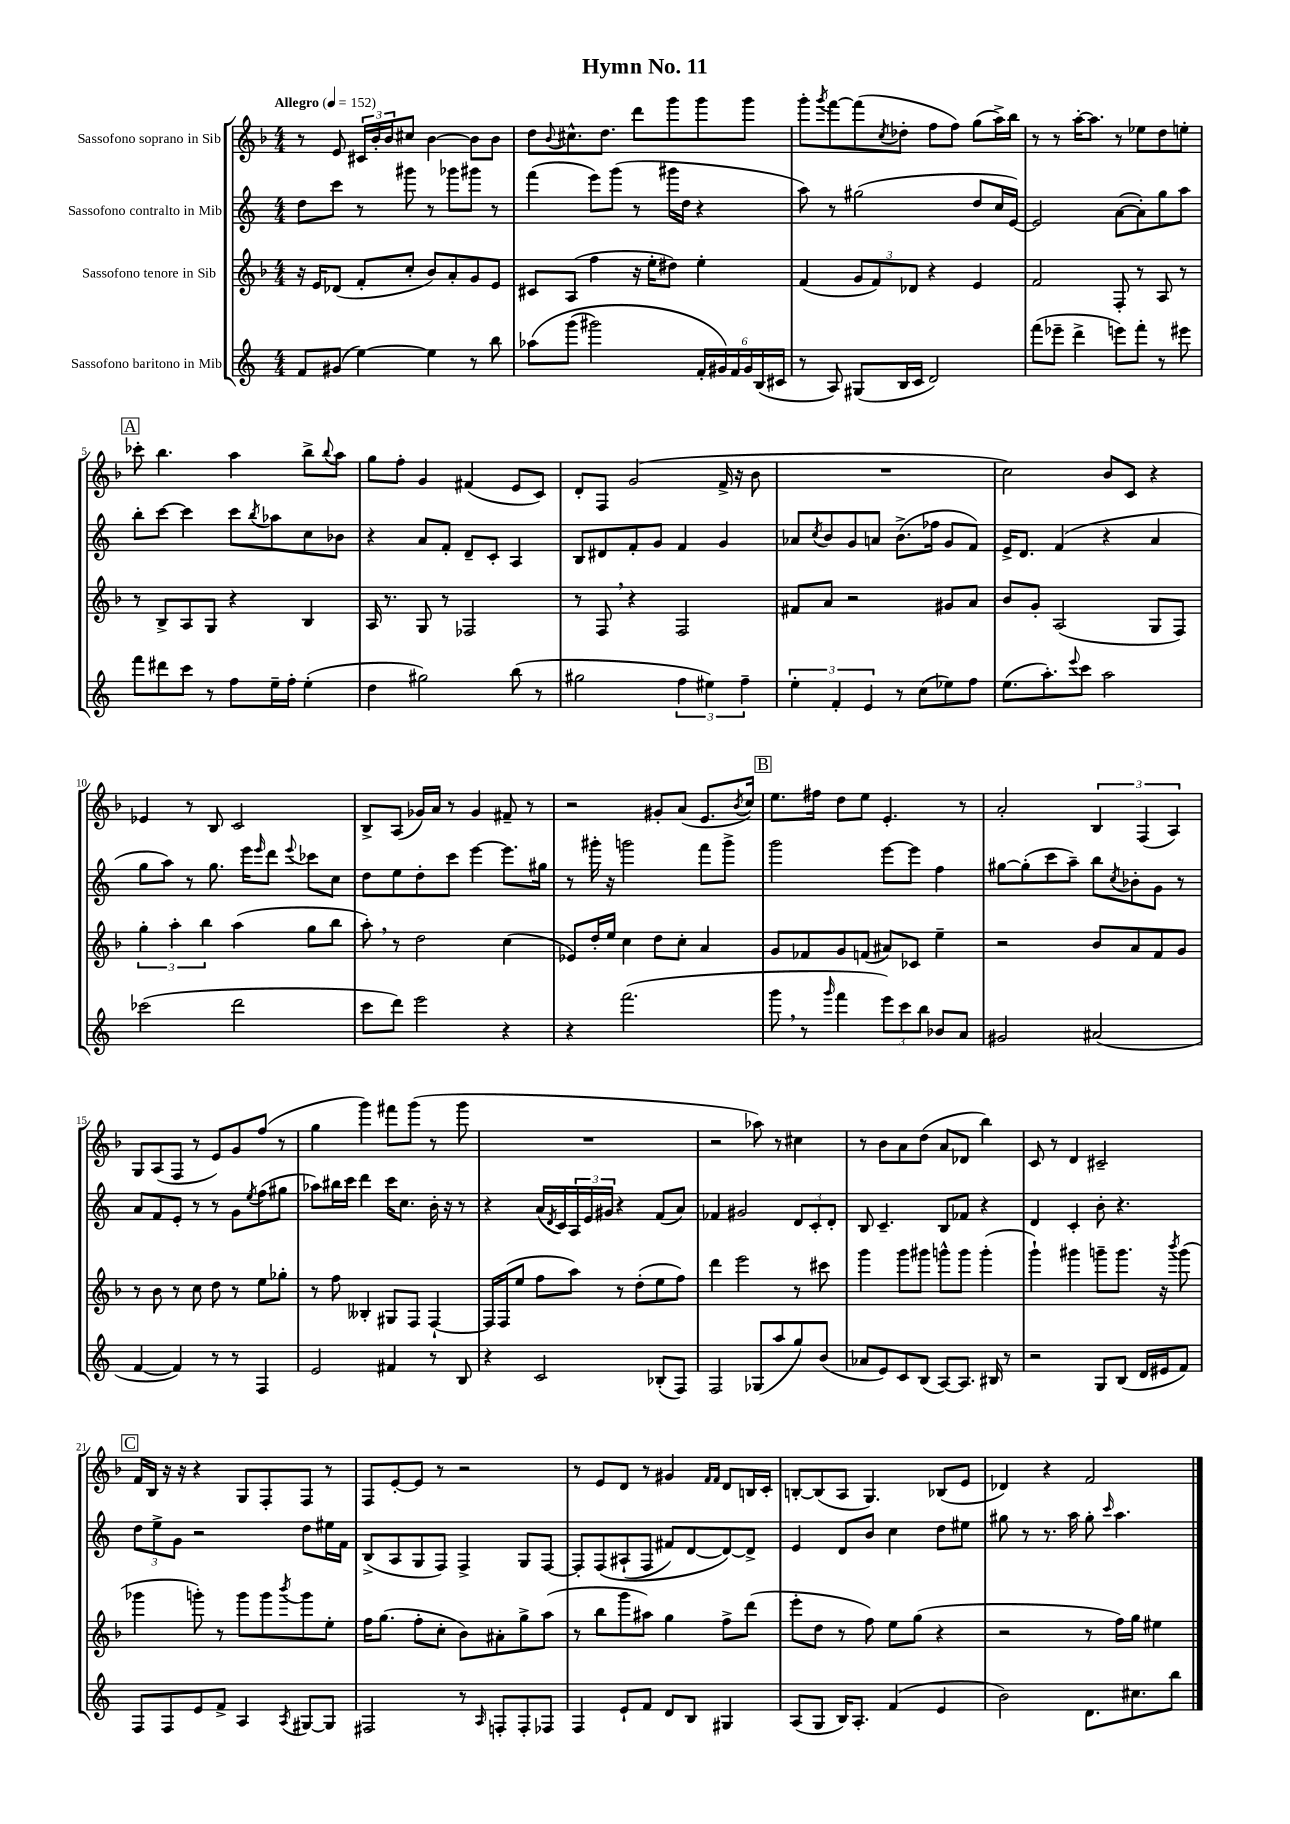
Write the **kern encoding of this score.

**kern	**kern	**kern	**kern
*staff4	*staff3	*staff2	*staff1
*clefG2	*clefG2	*clefG2	*clefG2
*k[]	*k[b-]	*k[]	*k[b-]
*M4/4	*M4/4	*M4/4	*M4/4
*MM152	*MM152	*MM152	*MM152
8f/L	16r	8dd\L	8r
.	16e/LK	.	.
(8g#/J	(8d-/J	8ccc\J	8e/
[4ee\)	8f'/L	8r	24c#/LL
.	.	.	24b-'/
.	.	.	24b-/J
.	8cc'/J	8ggg#\	8cc#/J
4ee\]	8b-/L)	8r	[4b-\
.	8a'/	8ggg-\L	.
8r	8g/	8ggg#\J	8b-\]L
8bb\	8e/J	8r	8b-\J
=	=	=	=
&(8aa-\L	8c#/L	(4fff\	8dd\L
.	.	.	8qqb-/
(8ggg\J	(8A/J	.	8.cc#^^\
2ggg#\)	4ff\	8eee\L)	.
.	.	.	8.dd\J
.	.	(8ggg\J	.
.	16r	8r	8ddd\L
.	16ee'\LK	.	.
.	8dd#\J)	16ggg#\LL	8ggg\
.	.	16dd\JJ	.
24f'/LL	4ee'\	4r	8ggg\
24g#/&)	.	.	.
24f/	.	.	.
24g#/	.	.	8ggg\J
(24B/	.	.	.
24c#/JJ	.	.	.
=	=	=	=
8r	(4f/	8aa\)	8ggg'\L
.	.	.	8qggg/
8A/)	.	8r	[8fff\
(8G#/L	12g/L	(2gg#\	(8fff\]
.	12f/)	.	.
.	.	.	8qcc/
16B/L	.	.	8dd-'\J
.	12d-/J	.	.
16c/JJ	.	.	.
2d/)	4r	.	8ff\L
.	.	.	8ff\J)
.	4e/	8dd/L	(8gg\L
.	.	16cc/L	16aa^\L)
.	.	[16e/JJ)	16bb-\JJ
=	=	=	=
(8fff\L	2f/	2e/]	8r
8eee-~\J	.	.	8r
4ddd^\	.	.	[16aa'\LK
.	.	.	8.aa\]J
8eee\L)	8F'/	([8a\L	8r
8fff'\J	8r	8a'\])	8ee-\L
8r	8A/	8gg\	8dd\
8eee#\	8r	8aa\J	8ee'\J
=	=	=	=
8fff\L	8r	8bb'\L	8ccc-'\
8ddd#\	8B-^/L	[8ccc\J	4.bb-\
8ccc\J	8A/	4ccc\]	.
8r	8G/J	.	.
8ff\L	4r	8ccc\L	4aa\
.	.	8qbb/	.
16ee~\L	.	8aa-\	.
16ff'\JJ	.	.	.
(4ee'\	4B-/	8cc\	8bb-^\L
.	.	.	8qqbb-/
.	.	8b-\J	8aa\J
=	=	=	=
4dd\	16A/	4r	8gg\L
.	8.r	.	.
.	.	.	8ff'\J
2gg#\)	8G/	8a/L	4g/
.	8r	8f'/J	.
.	2F-/	8d~/L	(4f#/
.	.	8c'/J	.
(8bb\	.	4A/	8e/L
8r	.	.	8c/J)
=	=	=	=
2gg#\	8r	8B/L	8d'/L
.	8F/	8d#/	8F/J
.	4r	8f'/	(2g/
.	.	8g/J	.
6ff\	2F/	4f/	.
6ee#\)	.	.	.
.	.	4g/	16f^/
.	.	.	16r
6ff~\	.	.	.
.	.	.	8b-\
=	=	=	=
6ee'\	8f#/L	8a-/L	1r
.	.	8qcc/	.
.	8a/J	8b/	.
6f'/	.	.	.
.	2r	8g/	.
6e/	.	.	.
.	.	8a/J	.
8r	.	(8.b^\L	.
(8cc\L	.	.	.
.	.	16ff-\Jk	.
8ee-\)	8g#/L	8g/L	.
8ff\J	8a/J	8f/J)	.
=	=	=	=
(8.ee\L	8b-/L	16e^/LK	2cc\)
.	.	8.d/J	.
.	8g'/J	.	.
8.aa'\)	.	.	.
.	(2A/	(4f/	.
8qqeee/	.	.	.
8ccc\J	.	.	.
2aa\	.	4r	8b-/L
.	.	.	8c/J
.	8G/L	4a/	4r
.	8F/J)	.	.
=	=	=	=
(2ccc-\	6gg'\	8gg\L	4e-/
.	.	8aa\J)	.
.	6aa'\	.	.
.	.	8r	8r
.	6bb-\	.	.
.	.	8.gg\	8B-/
2ddd\	(4aa\	.	2c/
.	.	16eee\LK	.
.	.	16qqeee/	.
.	.	8ddd\J	.
.	.	8qqeee/	.
.	8gg\L	8ccc-\L	.
.	8bb-\J	8cc\J	.
=	=	=	=
8ccc\L	8aa'\)	8dd\L	8B-^/L
8ddd\J)	8r	8ee\	(8A/J
2eee\	2dd\	8dd'\	16g-/LL)
.	.	.	16a/JJ
.	.	8ccc\J	8r
.	.	[4eee\	4g-/
4r	(4cc\	8.eee\]L	8f#~/
.	.	.	8r
.	.	16gg#\Jk	.
=	=	=	=
4r	8e-/L)	8r	2r
.	16dd'/L	16ggg#'\	.
.	16ee/JJ	16r	.
(2.fff\	4cc\	2ggg\	.
.	8dd\L	.	8g#'/L
.	8cc'\J	.	(8a/J
.	4a/	8fff\L	8.e/L
.	.	8ggg^\J	.
.	.	.	8qb-/
.	.	.	16cc/Jk)
=	=	=	=
8ggg\	8g/L	2ggg\	8.ee\L
8r	8f-/	.	.
.	.	.	16ff#\Jk
16qqggg/	.	.	.
4fff\	8g/	.	8dd\L
.	(8f/J	.	8ee\J
12eee\L)	8a#/L)	[8eee\L	4.e'/
12ccc\	.	.	.
.	8c-/J	8eee\]J	.
12bb\J	.	.	.
8b-/L	4ee~\	4ff\	.
8a/J	.	.	8r
=	=	=	=
2g#/	2r	[8gg#\L	2a'/
.	.	(8gg#'\]	.
.	.	8ccc\	.
.	.	8aa~\J)	.
(2a#/	8b-/L	8bb\L	6B-/
.	.	8qcc/	.
.	8a/	8b-'\	.
.	.	.	(6F/
.	8f/	8g\J	.
.	.	.	6A/)
.	8g/J	8r	.
=	=	=	=
[4f/	8r	8a/L	8G/L
.	8b-\	8f/	(8A/
4f/])	8r	8e'/J	8F/J
.	8cc\	8r	8r
8r	8dd\	8r	8e/L)
8r	8r	8g\L	8g/
.	.	8qee/	.
4F/	8ee\L	(8ff\	(8ff/J
.	8gg-'\J	8gg#\J	8r
=	=	=	=
2e/	8r	8aa-\L)	4gg\
.	8ff\	16bb#\L	.
.	.	16ccc\JJ	.
.	4B--'/	4ddd\	4ggg\)
4f#/	8G#/L	16ccc\LK	8fff#\L
.	.	8.cc\J	.
.	8F/J	.	(8ggg\J
8r	[4F`/	16b'\	8r
.	.	16r	.
8B/	.	8r	8ggg\
=	=	=	=
4r	16F/]LL	4r	1r
.	(16F/J	.	.
.	8ee/J	.	.
2c/	8ff\L	(16a/LL	.
.	.	8qd/	.
.	.	16c/)	.
.	8aa\J)	24A/	.
.	.	24e/	.
.	.	24g#/JJ	.
.	8r	4r	.
.	(8dd'\L	.	.
(8B-'/L	8ee\	(8f/L	.
8F/J)	8ff\J)	8a/J)	.
=	=	=	=
2F/	4ddd\	4f-/	2r
.	2eee\	2g#/	.
(8G-/L	.	.	8aa-\)
8aa/	.	.	8r
8gg/)	8r	12d/L	4cc#\
.	.	12c'/	.
(8b/J	8ccc#\	.	.
.	.	12d'/J	.
=	=	=	=
8a-/L	4ggg\	8B/	8r
8e/)	.	4.c~/	8b-\L
8c/	8ggg\L	.	8a\
(8B/J	8ggg#\J	.	(8dd\J
[8A/L)	8ggg^^\L	8B/L	8a/L
8.A/]J	8ggg\J	8f-/J	8d-/J
.	(4ggg'\	4r	4bb-\)
16B#/	.	.	.
8r	.	.	.
=	=	=	=
2r	4ggg`\)	4d/	8c/
.	.	.	8r
.	4ggg#\	4c'/	4d/
8G/L	8ggg~\L	8b'\	2c#~/
(8B/J	8.ggg\J	4.r	.
16d/LL	.	.	.
16e#/J	16r	.	.
.	8qbbb-/	.	.
8f/J)	(8ggg\	.	.
=	=	=	=
8F/L	4ggg-\	12dd\L	16f/LL
.	.	.	16B-/JJ
.	.	12ee^\	.
8F/	.	.	16r
.	.	12g\J	.
.	.	.	16r
8e/	8ggg'\)	2r	4r
8f^/J	8r	.	.
4A/	8ggg\L	.	8G/L
.	8ggg\	.	8F'/
8qA/	8qbbb-/	.	.
[8G#/L	8ggg\	8dd\L	8F/J
8G#/]J	8ee'\J	16ee#\L	8r
.	.	16f\JJ	.
=	=	=	=
2F#/	16ff\LK	(8B^/L	8F/L
.	(8.gg\J	.	.
.	.	8A/	[8e'/
.	8ff'\L	8G/	8e/]J
.	8cc'\J	8F/J)	8r
8r	8b-\L)	4F^/	2r
16qqA/	.	.	.
8F'/L	8a#'\	.	.
8F'/	8gg^\	8G/L	.
8F-/J	(8aa\J	[8F/J	.
=	=	=	=
4F/	8r	8F'/]L	8r
.	8bb-\L	&(8F/	8e/L
8e`/L	8ggg\	(8A#`/	8d/J
8f/J	8aa#\J)	8F/J	8r
8d/L	4gg\	8f#/L)	4g#/
8B/J	.	[8d/	.
.	.	.	16qqf/LL
.	.	.	16qqf/JJ
4G#/	8ff^\L	8d/_&)	8d/L
.	(8ddd\J	8d^/]J	16B/L
.	.	.	16c'/JJ
=	=	=	=
(8A/L	8eee'\L	4e/	[8B'/L
8G/J	8dd\J	.	(8B/]
16B/LK)	8r	8d/L	8A/J
8.A'/J	.	.	.
.	8ff\)	8b/J	4.G/)
(4f/	8ee\L	4cc\	.
.	(8gg\J	.	.
4e/	4r	8dd\L	(8B-/L
.	.	8ee#\J	8e/J
=	=	=	=
2b\)	2r	8gg#\	4d-/)
.	.	8r	.
.	.	8.r	4r
.	.	16aa\	.
8.d\L	8r	8gg#'\	2f/
.	.	16qqccc/	.
.	16ff\LL)	4.aa\	.
8.cc#\	16gg\JJ	.	.
.	4ee#\	.	.
8bb\J	.	.	.
==	==	==	==
*-	*-	*-	*-
